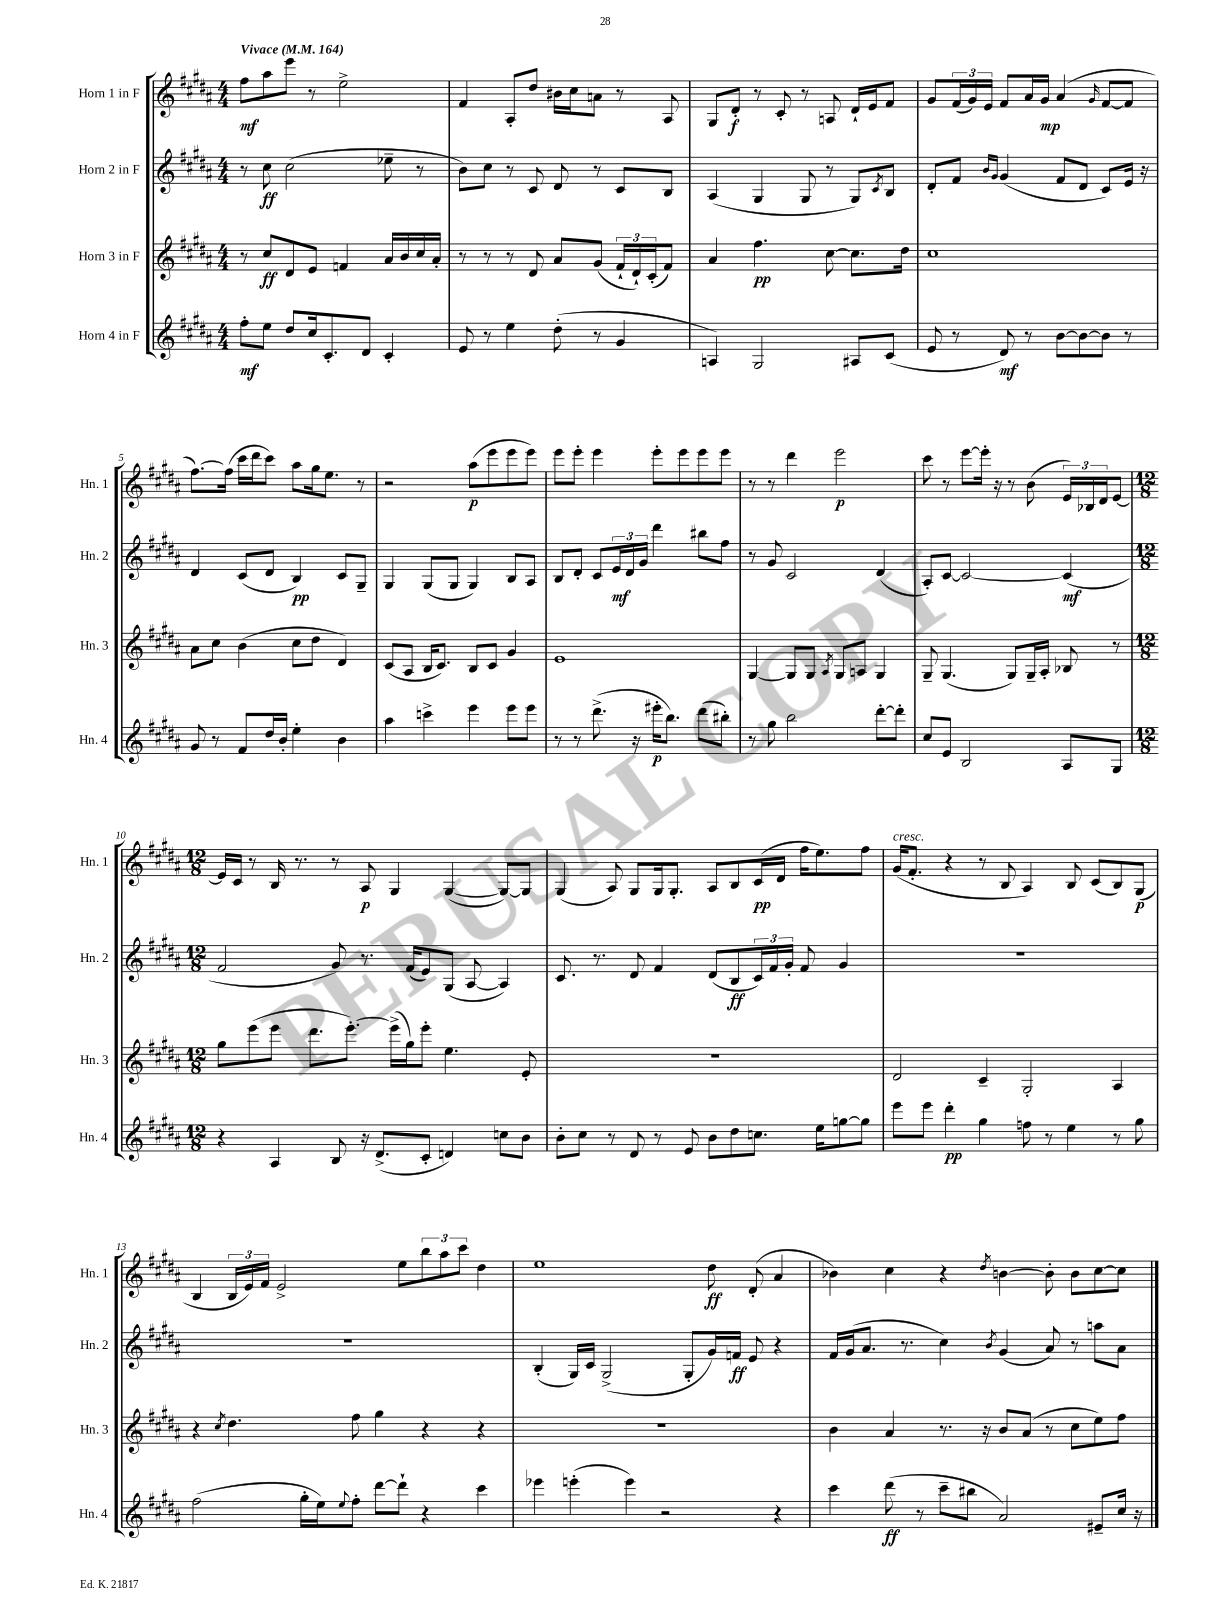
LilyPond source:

<<
\new StaffGroup <<
\new Staff = "s0" \with { instrumentName = "Horn 1 in F" shortInstrumentName = "Hn. 1" } {
    \clef treble \key b \major \numericTimeSignature \time 4/4 \tempo "Vivace" 4 = 164
    fis''8\mf ais''8 e'''8 r8 e''2-> |
    fis'4 ais8-. dis''8 bis'16 cis''16 a'8 r8 ais8 |
    gis8 dis'8-.\f r8 cis'8-. r8 a8 dis'16-! e'16 fis'8 |
    gis'8 \tuplet 3/2 { fis'16( gis'16) e'16 } fis'8 ais'16 gis'16\mp ais'4( \grace { gis'16 } fis'8~ fis'8 |
    fis''8.~) fis''16( cis'''16 dis'''16 cis'''8) ais''8 gis''16 e''8. r8 |
    r2 ais''8\p( e'''8 e'''8 e'''8) |
    e'''8 e'''8-. e'''4 e'''8-. e'''8 e'''8 e'''8 |
    r8 r8 dis'''4 e'''2\p |
    cis'''8 r8 e'''8~ e'''16-. r16 r8 b'8( \tuplet 3/2 { e'16) bes16 dis'16 } e'8~ |
    \numericTimeSignature \time 12/8 e'16 cis'16 r8 b16 r8. r8 ais8\p gis4 gis4~( gis8~) gis8 |
    gis4( ais8) gis8 gis16 gis8.-. ais8 b8 cis'16\pp( dis'16 fis''16 e''8.) fis''8 |
    gis'16^\markup { \italic "cresc." }( fis'8.-. r4 r8 b8 ais4) b8 cis'8( b8) gis8\p( |
    b4 \tuplet 3/2 { b16 e'16) fis'16 } e'2-> e''8 \tuplet 3/2 { b''8 ais''8 cis'''8 } dis''4 |
    e''1 dis''8\ff dis'8-.( ais'4 |
    bes'4) cis''4 r4 \acciaccatura { dis''8 } b'4~ b'8-. b'8 cis''8~ cis''8 \bar "|." |
}
\new Staff = "s1" \with { instrumentName = "Horn 2 in F" shortInstrumentName = "Hn. 2" } {
    \clef treble \key b \major \numericTimeSignature \time 4/4
    r8 cis''8\ff cis''2( ees''8-- r8 |
    b'8) cis''8 r8 cis'8 dis'8 r8 cis'8 b8 |
    ais4( gis4 gis8 r8 gis8) \acciaccatura { cis'8 } b8 |
    dis'8-. fis'8 \grace { b'16 gis'16 } gis'4( fis'8 dis'8 cis'8) e'16 r16 |
    dis'4 cis'8( dis'8 b4\pp) cis'8 gis8-- |
    gis4 gis8( gis8 gis4) b8 ais8 |
    b8 dis'8-. cis'8 \tuplet 3/2 { e'16\mf dis'16 gis'16 } dis'''4 bis''8 fis''8 |
    r8 gis'8 cis'2 dis'4( |
    ais8-.) cis'8~ cis'2~ cis'4\mf( |
    \numericTimeSignature \time 12/8 fis'2 gis'8) r8. fis'16( e'8) gis8( ais8~ ais4) |
    cis'8. r8. dis'8 fis'4 dis'8( b8\ff \tuplet 3/2 { cis'16) fis'16 gis'16-. } fis'8 gis'4 |
    R1. |
    R1. |
    b4-.( gis16) cis'16 gis2->( gis8-. gis'16) f'16\ff e'8 r4 |
    fis'16 gis'16( ais'8. r8. cis''4) \acciaccatura { b'8 } gis'4( ais'8) r8 a''8 ais'8 \bar "|." |
}
\new Staff = "s2" \with { instrumentName = "Horn 3 in F" shortInstrumentName = "Hn. 3" } {
    \clef treble \key b \major \numericTimeSignature \time 4/4
    r8 cis''8\ff dis'8 e'8 f'4 ais'16 b'16 cis''16 ais'16-. |
    r8 r8 r8 dis'8 ais'8 gis'8( \tuplet 3/2 { fis'16-! dis'16-!) cis'16-.( } fis'8) |
    ais'4 fis''4.\pp cis''8~ cis''8. dis''16 |
    cis''1 |
    ais'8 cis''8 b'4( cis''8 dis''8 dis'4) |
    cis'8( ais8 b16 cis'8.) b8 cis'8 gis'4 |
    e'1 |
    gis4~ gis8 gis8 \acciaccatura { ais8 } gis8 a8 gis4 |
    gis8-- gis4.( gis8) gis16-- ais16-. bes8 r8 |
    \numericTimeSignature \time 12/8 gis''8 e'''8( e'''8 dis'''8. e'''8.~-.) e'''16->( gis''16) e'''8-. e''4. e'8-. |
    R1. |
    dis'2 cis'4-- gis2-. ais4 |
    r4 \acciaccatura { cis''8 } dis''4. fis''8 gis''4 r4 r4 |
    R1. |
    b'4 ais'4 r8. r16 b'8 ais'8( r8 cis''8 e''8) fis''8 \bar "|." |
}
\new Staff = "s3" \with { instrumentName = "Horn 4 in F" shortInstrumentName = "Hn. 4" } {
    \clef treble \key b \major \numericTimeSignature \time 4/4
    fis''8-.\mf e''8 dis''8 cis''16 cis'8.-. dis'8 cis'4-. |
    e'8 r8 e''4 dis''8-.( r8 gis'4 |
    a4) gis2 ais8 cis'8( |
    e'8 r8 dis'8\mf) r8 b'8~ b'8~ b'8 r8 |
    gis'8 r8 fis'8 dis''16 b'16-. e''4-. b'4 |
    ais''4 c'''4-> e'''4 e'''8 e'''8 |
    r8 r8 dis'''8.->( r16 eis'''16-.\p b''8.) dis'''8( bis''8-.) |
    r8 gis''8 b''2 dis'''8~-. dis'''8-. |
    cis''8 e'8 b2 ais8 gis8 |
    \numericTimeSignature \time 12/8 r4 ais4 b8 r16 dis'8.->( cis'8-. d'4) c''8 b'8 |
    b'8-. cis''8 r8 dis'8 r8 e'8 b'8 dis''8 c''8. e''16 g''8~ g''8 |
    e'''8 e'''8 dis'''4-.\pp gis''4 f''8 r8 e''4 r8 gis''8 |
    fis''2( gis''16-. e''16) \appoggiatura { e''8 } fis''8-. dis'''8~ dis'''8-! r4 cis'''4 |
    ees'''4 e'''4-.( e'''4) r2 r4 |
    cis'''4 dis'''8\ff( r8 cis'''8-- bis''8 ais'2) eis'8-- cis''16 r16 \bar "|." |
}
>>
>>
